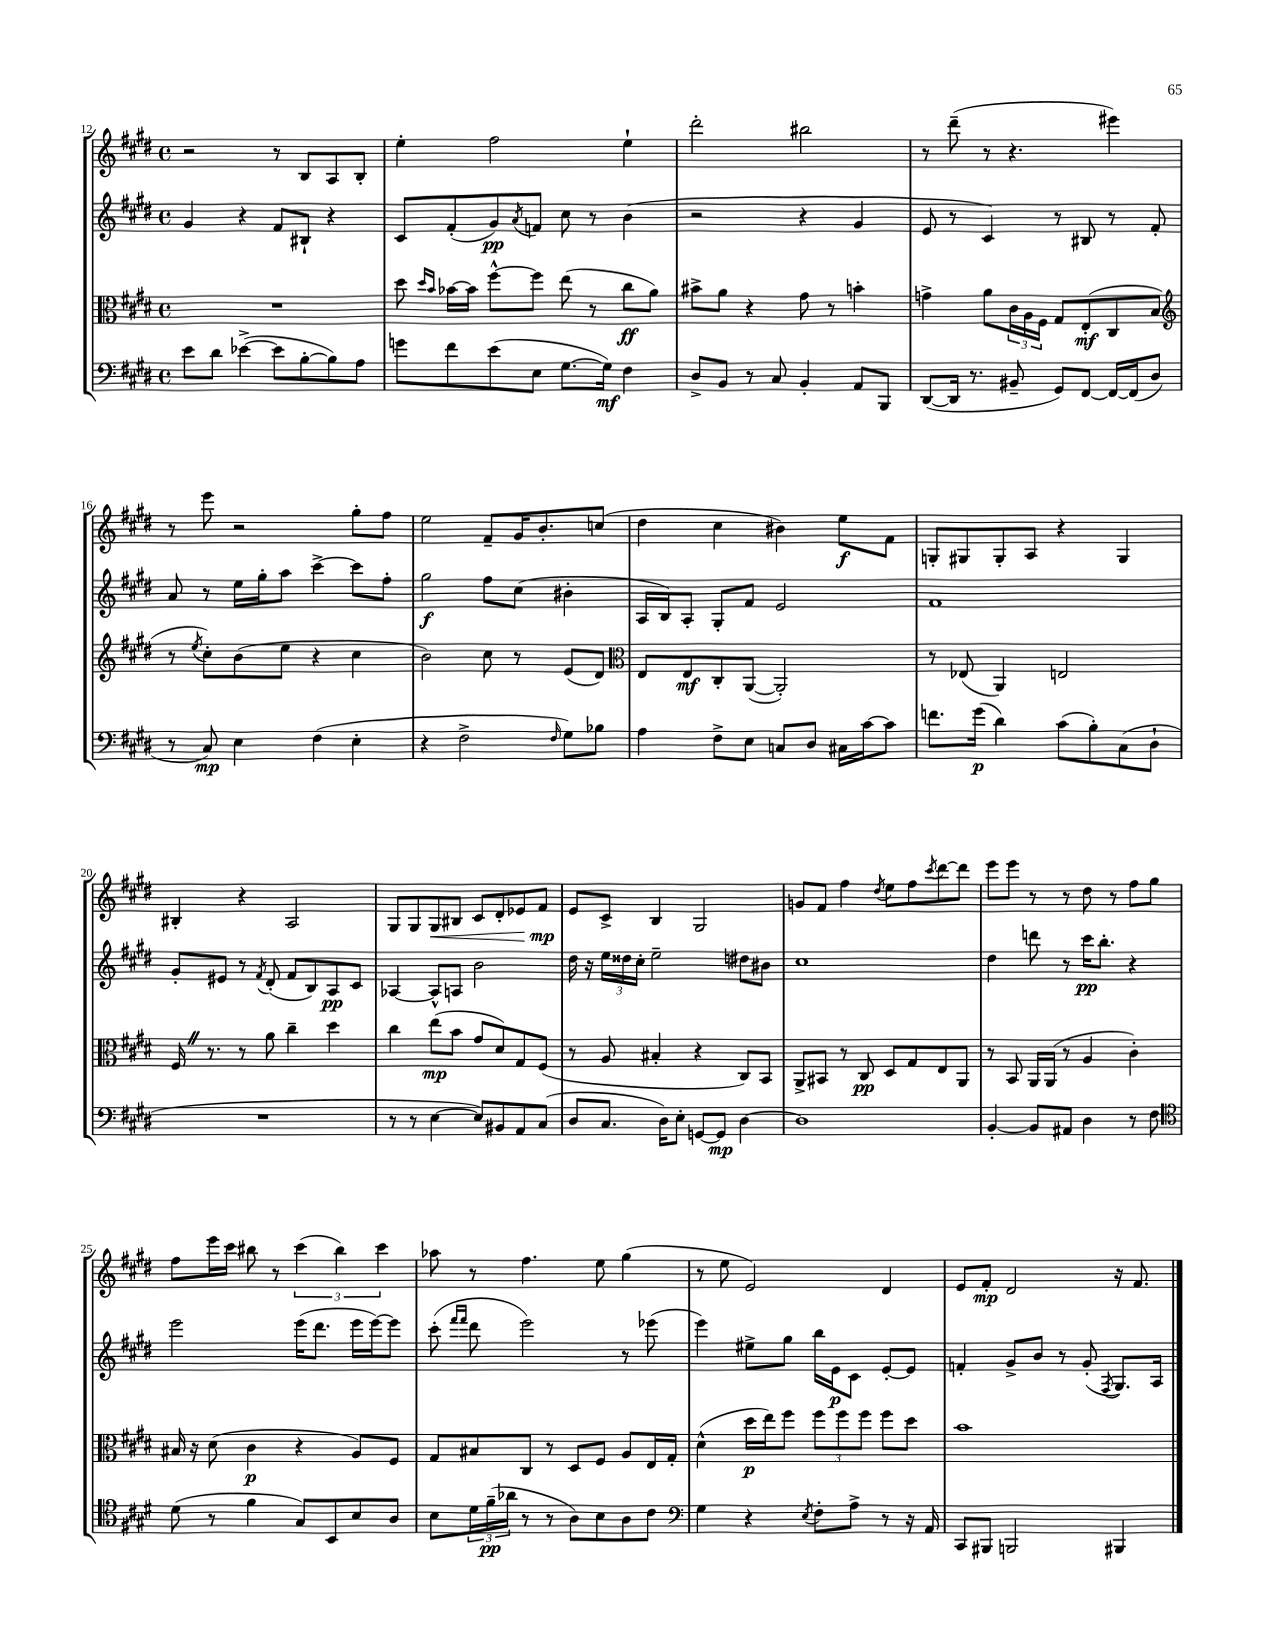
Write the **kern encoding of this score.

**kern	**kern	**kern	**kern
*staff4	*staff3	*staff2	*staff1
*clefF4	*clefC3	*clefG2	*clefG2
*k[f#c#g#d#]	*k[f#c#g#d#]	*k[f#c#g#d#]	*k[f#c#g#d#]
*M4/4	*M4/4	*M4/4	*M4/4
*met(c)	*met(c)	*met(c)	*met(c)
8e	1r	4g#	2r
8d#	.	.	.
([4e-^	.	4r	.
8e-]	.	8f#	8r
[8B'	.	8B#`	8B
8B])	.	4r	8A
8A	.	.	8B'
=	=	=	=
8g	8dd#	8c#	4ee'
.	16qqdd#	.	.
.	16qqb	.	.
8f#	[16b-	(8f#'	.
.	16b-]	.	.
(8e	[8ff#^^	8g#)	2ff#
.	.	8qa	.
8E	8ff#]	8f	.
[8.G#	(8ee	8cc#	.
.	8r	8r	.
16G#])	.	.	.
4F#	8cc#	(4b	4ee`
.	8a)	.	.
=	=	=	=
8D#^	8b#^	2r	2ddd#'
8BB	8a	.	.
8r	4r	.	.
8C#	.	.	.
4BB'	8g#	4r	2bb#
.	8r	.	.
8AA	4b'	4g#	.
8BBB	.	.	.
=	=	=	=
([8DD#	4g^	8e	8r
16DD#]	.	8r	(8ddd#~
8.r	.	.	.
.	8a	4c#)	8r
8BB#~	24c#	.	4.r
.	24A	.	.
.	24F#	.	.
8GG#)	8G#	8r	.
[8FF#	(8E'	8B#	.
16FF#_	8C#	8r	4eee#)
(16FF#]	.	.	.
8D#	8B	8f#'	.
=	=	=	=
*	*clefG2	*	*
8r	8r	8a	8r
.	8qee	.	.
8C#)	8cc#')	8r	8eee
4E	(8b	16ee	2r
.	.	16gg#'	.
.	8ee	8aa	.
(4F#	4r	[4ccc#^	.
4E'	4cc#	8ccc#]	8gg#'
.	.	8ff#'	8ff#
=	=	=	=
4r	2b)	2gg#	2ee
2F#^	.	.	.
.	8cc#	8ff#	8f#~
.	8r	(8cc#	16g#
.	.	.	8.b'
16qqF#	.	.	.
8G#)	(8e	4b#'	.
8B-	8d#)	.	(8cc
=	=	=	=
*	*clefC3	*	*
4A	8E	16A	4dd#
.	.	16B)	.
.	8E	8A'	.
8F#^	8C#'	8G#'	4cc#
8E	([8AA	8f#	.
8C	2AA'])	2e	4b#)
8D#	.	.	.
16C#	.	.	8ee
[16c#	.	.	.
8c#]	.	.	8f#
=	=	=	=
8.f	8r	1f#	8G'
.	(8E-	.	8G#
(16g#	.	.	.
4d#)	4AA)	.	8G#'
.	.	.	8A
(8c#	2E	.	4r
8B')	.	.	.
(8C#	.	.	4G#
8D#`	.	.	.
=	=	=	=
1r	16F#	8g#'	4B#'
.	8.r	.	.
.	.	8e#	.
.	8r	8r	4r
.	.	8qf#	.
.	8a	(8d#'	.
.	4cc#~	8f#	2A
.	.	8B)	.
.	4dd#	8A	.
.	.	8c#	.
=	=	=	=
8r	4cc#	[4A-	8G#
8r	.	.	8G#
[4E	(8ee	8A-^^]	8G#
.	8b	8A	8B#
8E])	8g#	2b	8c#
8BB#	8d#)	.	8d#'
8AA	8G#	.	8e-
(8C#	(8F#	.	8f#
=	=	=	=
8D#	8r	16dd#	8e
.	.	16r	.
8.C#	8A	24ee	8c#^
.	.	24dd##	.
.	.	24cc#'	.
.	4B#'	2ee~	4B
16D#)	.	.	.
8E'	.	.	.
[8GG	4r	.	2G#
8GG]	.	.	.
[4D#	8C#)	8dd#	.
.	8BB	8b#	.
=	=	=	=
1D#]	8AA^	1cc#	8g
.	8BB#	.	8f#
.	8r	.	4ff#
.	8C#	.	.
.	.	.	8qdd#
.	8D#	.	8ee
.	8G#	.	8ff#
.	.	.	8qccc#
.	8E	.	[8ddd#
.	8AA	.	8ddd#]
=	=	=	=
[4BB'	8r	4dd#	8eee
.	8BB	.	8eee
8BB]	16AA	8ddd	8r
.	(16AA	.	.
8AA#	8r	8r	8r
4D#	4A	16ccc#	8dd#
.	.	8.bb'	.
.	.	.	8r
8r	4c#')	4r	8ff#
8F#	.	.	8gg#
=	=	=	=
*clefC4	*	*	*
(8d#	16B#	2eee	8ff#
.	16r	.	.
8r	(8d#	.	16eee
.	.	.	16ccc#
4f#	4c#	.	8bb#
.	.	.	8r
8G#)	4r	(16eee	(6ccc#
.	.	8.ddd#	.
8BB	.	.	.
.	.	.	6bb#)
8B	8A)	16eee	.
.	.	[16eee)	.
.	.	.	6ccc#
8A	8F#	8eee]	.
=	=	=	=
8B	8G#	(8ccc#'	8aa-
.	.	16qqfff#	.
.	.	16qqfff#	.
24d#	8B#	8ddd#	8r
(24f#~	.	.	.
24a-	.	.	.
8r	8C#	2eee)	4.ff#
8r	8r	.	.
8A)	8D#	.	.
8B	8F#	.	8ee
8A	8A	8r	(4gg#
8c#	16E	(8eee-	.
.	16G#'	.	.
=	=	=	=
*clefF4	*	*	*
4G#	(4d#^^	4eee)	8r
.	.	.	8ee
4r	16dd#	8ee#^	2e)
.	16ee)	.	.
.	8ff#	8gg#	.
8qE	.	.	.
8F#'	12ff#	16bb	.
.	.	16e	.
.	12ff#	.	.
8A^	.	8c#	.
.	12ff#	.	.
8r	8ff#	[8e'	4d#
16r	8dd#	8e]	.
16AA	.	.	.
=	=	=	=
8CC#	1b	4f'	8e
8BBB#	.	.	8f#'
2BBB	.	8g#^	2d#
.	.	8b	.
.	.	8r	.
.	.	(8g#'	.
.	.	8qF#	.
4BBB#	.	8.G#)	16r
.	.	.	8.f#
.	.	16A	.
==	==	==	==
*-	*-	*-	*-
